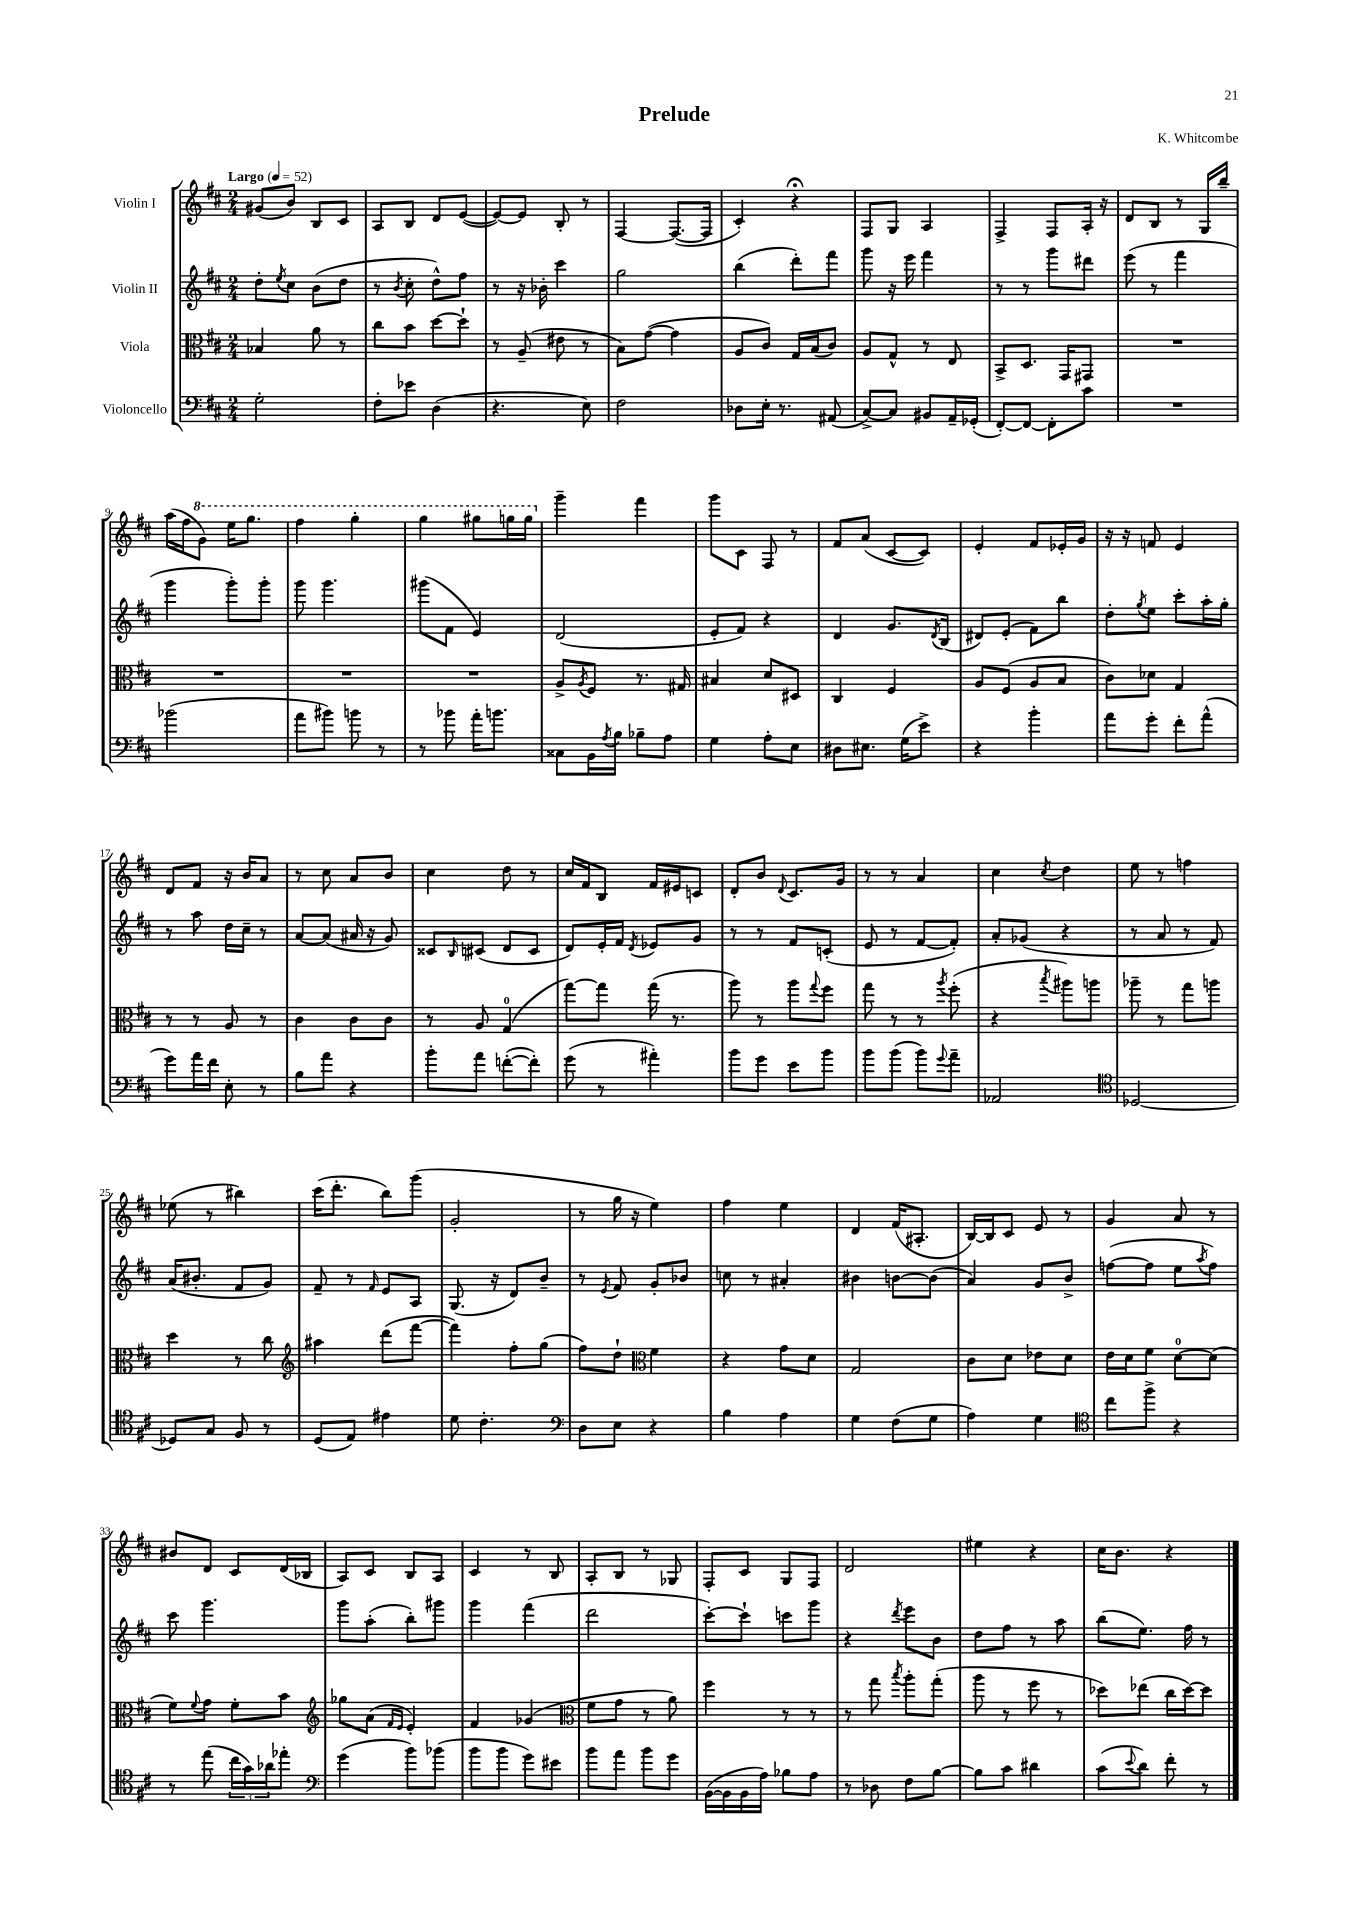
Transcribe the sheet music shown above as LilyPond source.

\header { title = "Prelude" composer = "K. Whitcombe" }
<<
\new StaffGroup <<
\new Staff = "s0" \with { instrumentName = "Violin I" } {
    \clef treble \key d \major \numericTimeSignature \time 2/4 \tempo "Largo" 4 = 52
    gis'8( b'8) b8 cis'8 |
    a8 b8 d'8 e'8~( |
    e'8~) e'8 b8-. r8 |
    fis4~ fis8.~( fis16 |
    cis'4-.) r4\fermata |
    fis8 g8 a4 |
    fis4-> fis8 a16-. r16 |
    d'8 b8 r8 g16 b''16-- |
    a''16( fis''16 \ottava #1 g''8) e'''16 g'''8. |
    fis'''4 g'''4-. |
    g'''4 gis'''8 g'''16 g'''16 \ottava #0 |
    g'''4-- fis'''4 |
    g'''8 cis'8 fis8 r8 |
    fis'8 a'8( cis'8~ cis'8) |
    e'4-. fis'8 ees'16-. g'16 |
    r16 r16 f'8 e'4 |
    d'8 fis'8 r16 b'16 a'8 |
    r8 cis''8 a'8 b'8 |
    cis''4 d''8 r8 |
    cis''16 fis'16 b8 fis'16 eis'16 c'8 |
    d'8-. b'8 \appoggiatura { d'8 } cis'8. g'16 |
    r8 r8 a'4 |
    cis''4 \acciaccatura { cis''8 } d''4 |
    e''8 r8 f''4 |
    ees''8( r8 bis''4) |
    cis'''16( d'''8.-. b''8) g'''8( |
    g'2-. |
    r8 g''16 r16 e''4) |
    fis''4 e''4 |
    d'4 fis'16( ais8.-. |
    b16~) b16 cis'8 e'8 r8 |
    g'4 a'8 r8 |
    bis'8 d'8 cis'8 d'16( bes16 |
    a8) cis'8 b8 a8 |
    cis'4 r8 b8 |
    a8-. b8 r8 ges8 |
    fis8-. cis'8 g8 fis8 |
    d'2 |
    eis''4 r4 |
    cis''16 b'8. r4 \bar "|." |
}
\new Staff = "s1" \with { instrumentName = "Violin II" } {
    \clef treble \key d \major \numericTimeSignature \time 2/4
    d''8-. \acciaccatura { e''8 } cis''8 b'8( d''8 |
    r8 \acciaccatura { b'8 } cis''8-. d''8-^) fis''8 |
    r8 r16 bes'16-. cis'''4 |
    g''2 |
    b''4( d'''8-.) fis'''8 |
    g'''8 r16 e'''16 fis'''4 |
    r8 r8 g'''8 dis'''8 |
    e'''8( r8 fis'''4 |
    g'''4 g'''8-.) g'''8-. |
    g'''8 g'''4. |
    gis'''8( fis'8 e'4) |
    d'2( |
    e'8-. fis'8) r4 |
    d'4 g'8. \acciaccatura { d'8 } b16( |
    dis'8) e'8-.( fis'8) b''8 |
    d''8-. \acciaccatura { g''8 } e''8 cis'''8-. a''16-. g''16-. |
    r8 a''8 d''16 cis''16-- r8 |
    a'8~ a'8( ais'16 r16 g'8) |
    cisis'8 \grace { b16 } cis'8( d'8 cis'8 |
    d'8) e'16-. fis'16 \acciaccatura { d'8 } ees'8 g'8 |
    r8 r8 fis'8 c'8-.( |
    e'8 r8 fis'8~ fis'8-.) |
    a'8-. ges'8( r4 |
    r8 a'8 r8 fis'8) |
    a'16( bis'8.-. fis'8 g'8) |
    fis'8-- r8 \grace { fis'16 } e'8 a8 |
    g8.( r16 d'8) b'8-- |
    r8 \acciaccatura { e'8 } fis'8 g'8-. bes'8 |
    c''8 r8 ais'4-. |
    bis'4 b'8~ b'8( |
    a'4) g'8 b'8-> |
    f''8~( f''8 e''8 \acciaccatura { a''8 } f''8) |
    cis'''8 g'''4. |
    g'''8 a''8-.( b''8-.) gis'''8 |
    g'''4 fis'''4( |
    d'''2 |
    cis'''8~-.) cis'''8-! c'''8 g'''8 |
    r4 \acciaccatura { d'''8 } e'''8 b'8 |
    d''8 fis''8 r8 a''8 |
    b''8( e''8.) fis''16 r8 \bar "|." |
}
\new Staff = "s2" \with { instrumentName = "Viola" } {
    \clef alto \key d \major \numericTimeSignature \time 2/4
    bes4 a'8 r8 |
    cis''8 b'8 d''8~ d''8-! |
    r8 a8--( eis'8 r8 |
    b8) g'8~( g'4 |
    a8 cis'8) g16 b16( cis'8) |
    a8 g8-^ r8 e8 |
    b,8-> d8. g,16 gis,8 |
    R2 |
    R2 |
    R2 |
    R2 |
    a8-> \acciaccatura { a8 } fis8 r8. gis16 |
    bis4 d'8 dis8 |
    cis4 fis4 |
    a8 fis8( a8 b8 |
    cis'8) des'8 g4 |
    r8 r8 a8 r8 |
    cis'4 cis'8 cis'8 |
    r8 a8 g4-0( |
    g''8~) g''8 g''16( r8. |
    a''8) r8 a''8 \appoggiatura { g''8 } fis''8 |
    g''8 r8 r8 \acciaccatura { a''8 } fis''8-.( |
    r4 \acciaccatura { b''8 } ais''8) a''8 |
    aes''8-- r8 g''8 a''8 |
    d''4 r8 cis''8 |
    \clef treble ais''4 d'''8( fis'''8~ |
    fis'''4) fis''8-. g''8( |
    fis''8) d''8-! \clef alto fis'4 |
    r4 g'8 d'8 |
    g2 |
    cis'8 d'8 ees'8 d'8 |
    e'16 d'16 fis'8 d'8-0~ d'8( |
    fis'8) \appoggiatura { fis'8 } g'8 fis'8-. b'8 |
    \clef treble ges''8 a'8( \grace { fis'16 e'16 } e'4-.) |
    fis'4 ges'4( |
    \clef alto fis'8 g'8 r8 a'8) |
    fis''4 r8 r8 |
    r8 g''8 \acciaccatura { b''8 } a''8-. g''8-.( |
    a''8 r8 fis''8 r8 |
    des''8) ees''8( cis''16 des''16~) des''8 \bar "|." |
}
\new Staff = "s3" \with { instrumentName = "Violoncello" } {
    \clef bass \key d \major \numericTimeSignature \time 2/4
    g2-. |
    fis8-. ees'8 d4( |
    r4. e8) |
    fis2 |
    des8 e16-. r8. ais,8( |
    cis8~->) cis8 bis,8 a,16-- ges,16-.( |
    fis,8~-.) fis,8~ fis,8-. cis'8 |
    R2 |
    bes'2( |
    a'8 bis'8) b'8 r8 |
    r8 bes'8 a'16-. b'8. |
    cisis8 b,16 \acciaccatura { a8 } b16 bes8-- a8 |
    g4 a8-. e8 |
    dis8 eis8. g16( e'8->) |
    r4 b'4-. |
    a'8 g'8-. fis'8-. a'8-^( |
    g'8) a'16 fis'16 e8-. r8 |
    b8 a'8 r4 |
    b'8-. a'8 f'8~-.( f'8-.) |
    g'8( r8 ais'4-.) |
    b'8 g'8 e'8 b'8 |
    b'8 b'8( b'8) \appoggiatura { g'8 } a'8-- |
    aes,2 |
    \clef tenor des2~ |
    des8 g8 fis8 r8 |
    d8( e8) eis'4 |
    d'8 cis'4.-. |
    \clef bass d8 e8 r4 |
    b4 a4 |
    g4 fis8( g8 |
    a4) g4 |
    \clef tenor cis''8 fis''8-> r4 |
    r8 e''8( \tuplet 3/2 { cis''16 g'16) aes'16 } ees''8-. |
    \clef bass g'4( b'8) bes'8( |
    b'8 b'8 g'8) eis'8 |
    b'8 a'8 b'8 g'8 |
    b,16~( b,16 b,16 a16) bes8 a8 |
    r8 des8 fis8 b8~ |
    b8 cis'8 dis'4 |
    cis'8( \appoggiatura { e'8 } d'8) fis'8-. r8 \bar "|." |
}
>>
>>
